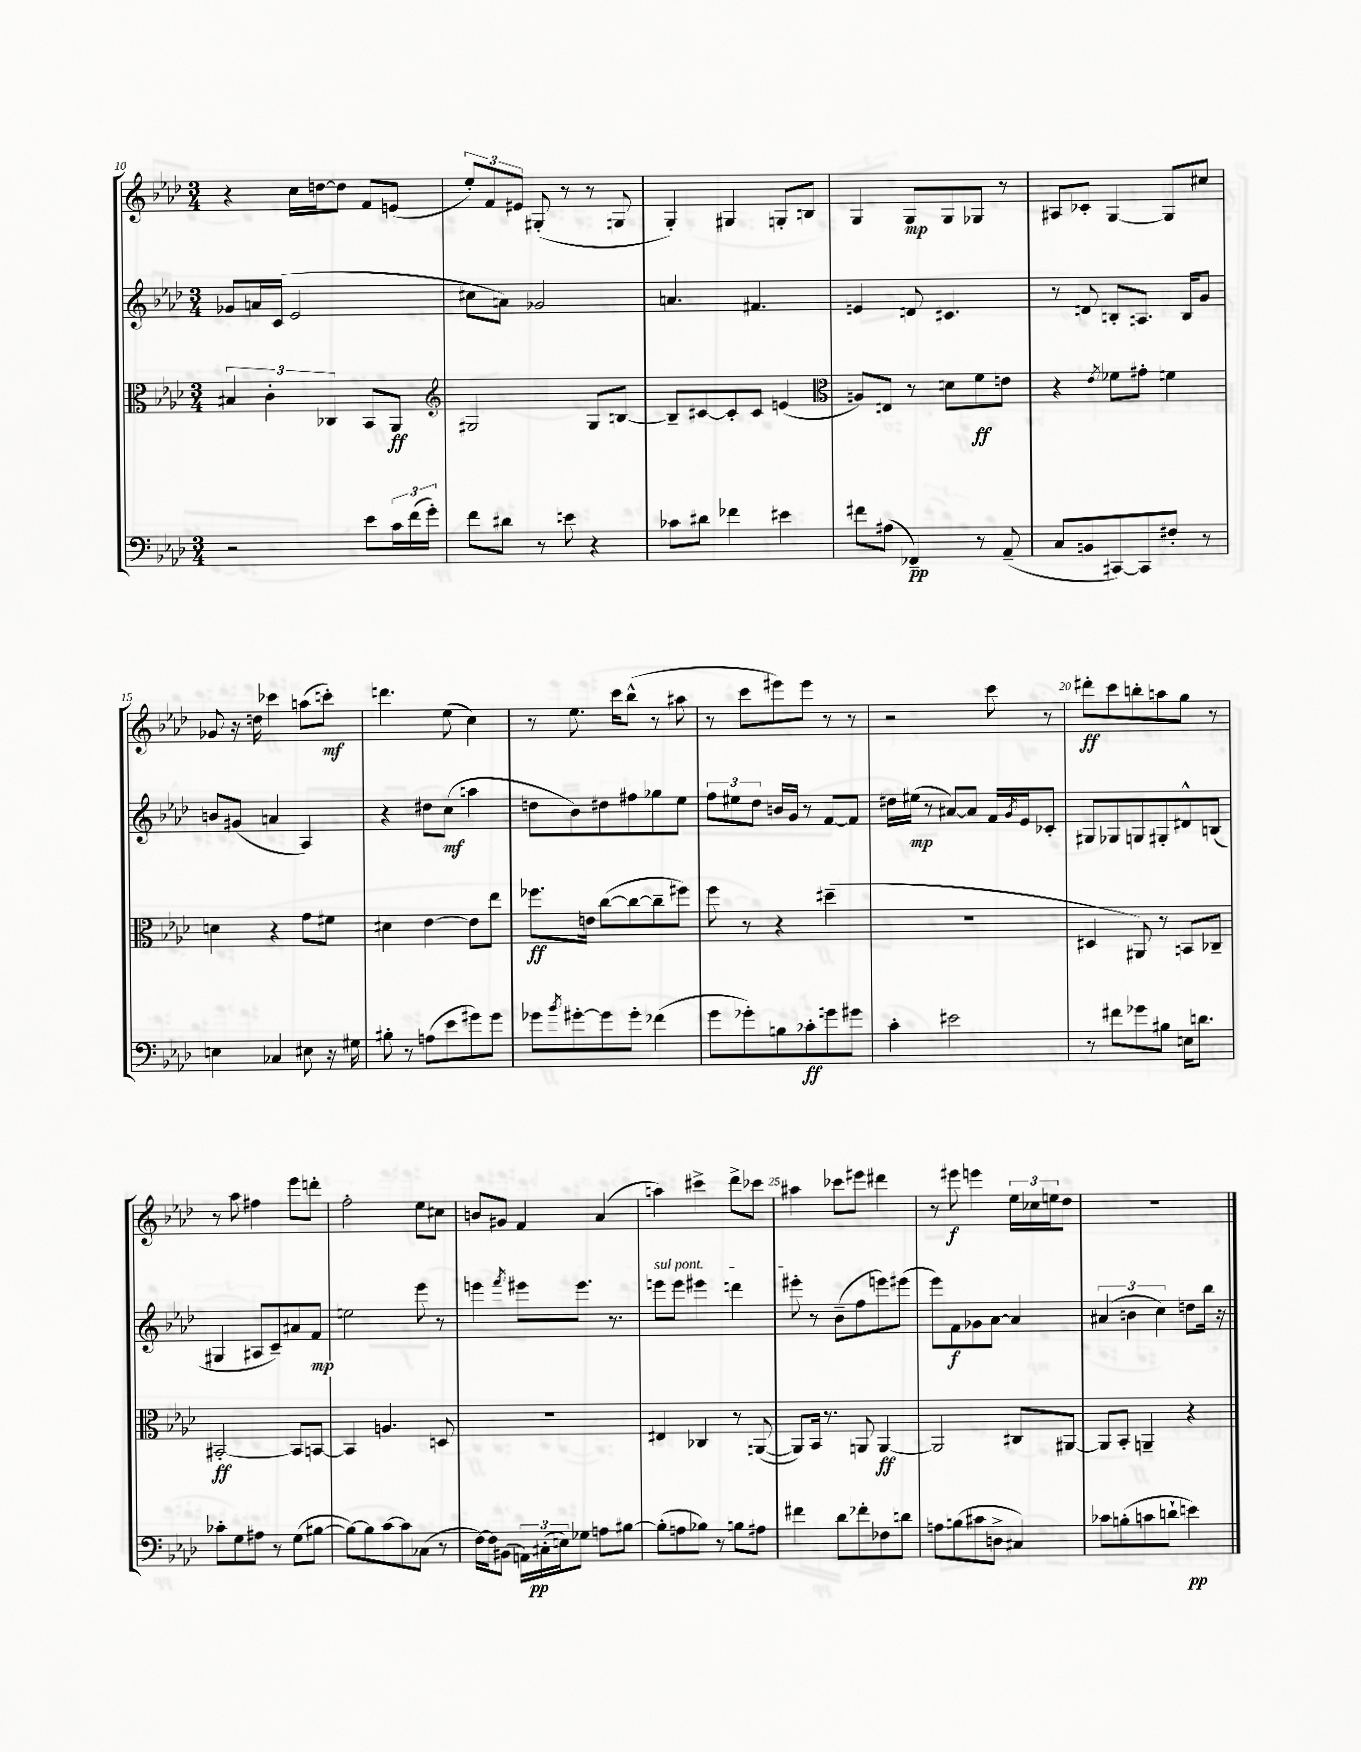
<<
\new StaffGroup <<
\new Staff = "s0" {
    \clef treble \key aes \major \numericTimeSignature \time 3/4
    r4 c''16 d''16~ d''8 f'8 e'8( |
    \tuplet 3/2 { ees''8-.) f'8 eis'8 } gis8-.( r8 r8 g8 |
    g4-.) gis4 g8-. b8 |
    g4 g8\mp g8 ges8 r8 |
    ais8 ces'8-. g4~ g8 cis''8 |
    ges'8 r16 d''16 ces'''4 a''8( c'''8-.\mf) |
    d'''4. ees''8( c''4) |
    r8 ees''8. c'''16 bes''8-^( r8 ais''8 |
    r8 c'''8 eis'''8) eis'''8 r8 r8 |
    r2 c'''8 r8 |
    dis'''8-.\ff c'''8 b''8-. a''8 g''8 r8 |
    r8 aes''8 fis''4 ees'''8 d'''8-. |
    f''2-. ees''8 cis''8 |
    b'8 gis'8 f'4 aes'4( |
    a''4) cis'''4-> des'''8-> ces'''8 |
    ais''4 ces'''8 eis'''8 dis'''4 |
    r8 eis'''8\f e'''4 \tuplet 3/2 { ees''16 ces''16 e''16 } des''8 |
    R2. \bar "|." |
}
\new Staff = "s1" {
    \clef treble \key aes \major \numericTimeSignature \time 3/4
    ges'8 a'16 c'16( ees'2 |
    cis''8 a'8) ges'2 |
    a'4. fis'4. |
    e'4 d'8 cis'4. |
    r8 d'8 b8-. a8. b16 g'8 |
    b'8 gis'8( a'4 aes4) |
    r4 dis''8 c''8\mf( a''4 |
    d''8 bes'8) dis''8 fis''8 ges''8 ees''8 |
    \tuplet 3/2 { f''8 eis''8 des''8 } b'16 g'16 r8 f'8~ f'8 |
    dis''16 eis''16\mp( r8 ais'8~) ais'8 f'16 \acciaccatura { g'8 } ees'16 ces'8-. |
    gis8 ges8 g8 gis8-. dis'8-^ b8( |
    gis4 ais8 c'8--) ais'8 f'8\mp |
    e''2 ees'''8 r8 |
    e'''4 \acciaccatura { f'''8 } eis'''8 eis'''8. r8. |
    \once \override TextSpanner.bound-details.left.text = \markup { \italic "sul pont." } e'''8\startTextSpan e'''8 eis'''4 d'''4 |
    eis'''8-.\stopTextSpan r8 bes'8--( f''8 e'''8) eis'''8( |
    ees'''8) f'8\f ges'8 aes'8~ aes'4 |
    \tuplet 3/2 { ais'4( b'4 c''4) } d''8 bes''16 r16 \bar "|." |
}
\new Staff = "s2" {
    \clef alto \key aes \major \numericTimeSignature \time 3/4
    \tuplet 3/2 { bis4 c'4-. ces4 } bes,8 aes,8\ff |
    \clef treble gis2 gis8 b8~ |
    b8-- cis'8~ cis'8-. cis'8 e'4( |
    \clef alto a8) e8 r8 d'8 f'8\ff e'8 |
    r4 \acciaccatura { ees'8 } fes'8 gis'8-. f'4 |
    d'4 r4 g'8 fis'8 |
    dis'4 ees'4~ ees'8 ees''8 |
    fes''8.\ff e'16 c''8~( c''8~ c''8-- fis''8) |
    f''8 r8 r4 dis''4--( |
    R2. |
    dis4 ais,8) r8 b,8 ces8-- |
    bis,2~-.\ff bis,8 b,8~ |
    b,4 a4. d8 |
    R2. |
    eis4 ces4 r8 a,8~( |
    a,8) bes,16 r8. a,8 a,4~\ff |
    a,2 cis8 ais,8~ |
    ais,8 bes,8-. a,4-- r4 \bar "|." |
}
\new Staff = "s3" {
    \clef bass \key aes \major \numericTimeSignature \time 3/4
    r2 ees'8 \tuplet 3/2 { c'16 f'16( g'16-.) } |
    f'8 dis'8 r8 e'8 r4 |
    ces'8 dis'8 fes'4 eis'4 |
    fis'8 ais8( fes,4--\pp) r8 aes,8--( |
    c8 b,8 cis,8~) cis,8 fis8-. r8 |
    e4 ces4 eis8 r16 gis16 |
    bis8-. r8 a8( ees'8 gis'8) gis'8 |
    ges'8 \acciaccatura { bes'8 } gis'8~-. gis'8 gis'8-. fes'4( |
    g'8 ges'8-.) b8 ces'8-.\ff g'8 gis'8 |
    c'4-. eis'2 |
    r8 fis'8 ges'8 bis8 e16 d'8. |
    ces'8-. g8 ais8 r8 g8( bis8~ |
    bis8~) bis8 c'8~ c'8 ces8( r8 |
    f16~) f16 bis,8( \tuplet 3/2 { a,16) cis16-.\pp( e16) } ges8 a8 bis8~ |
    bis8-.( a8 bes8) r8 b8 ais8 |
    fis'4 des'8 fes'8-. fes8 d'8 |
    a8 b8( cis'8 d8-> cis4) |
    ces'8 b8-.( c'8 d'8-! e'4\pp) \bar "|." |
}
>>
>>
\layout { \context { \Score currentBarNumber = #10 \override BarNumber.break-visibility = ##(#f #t #t) barNumberVisibility = #(every-nth-bar-number-visible 5) } }
